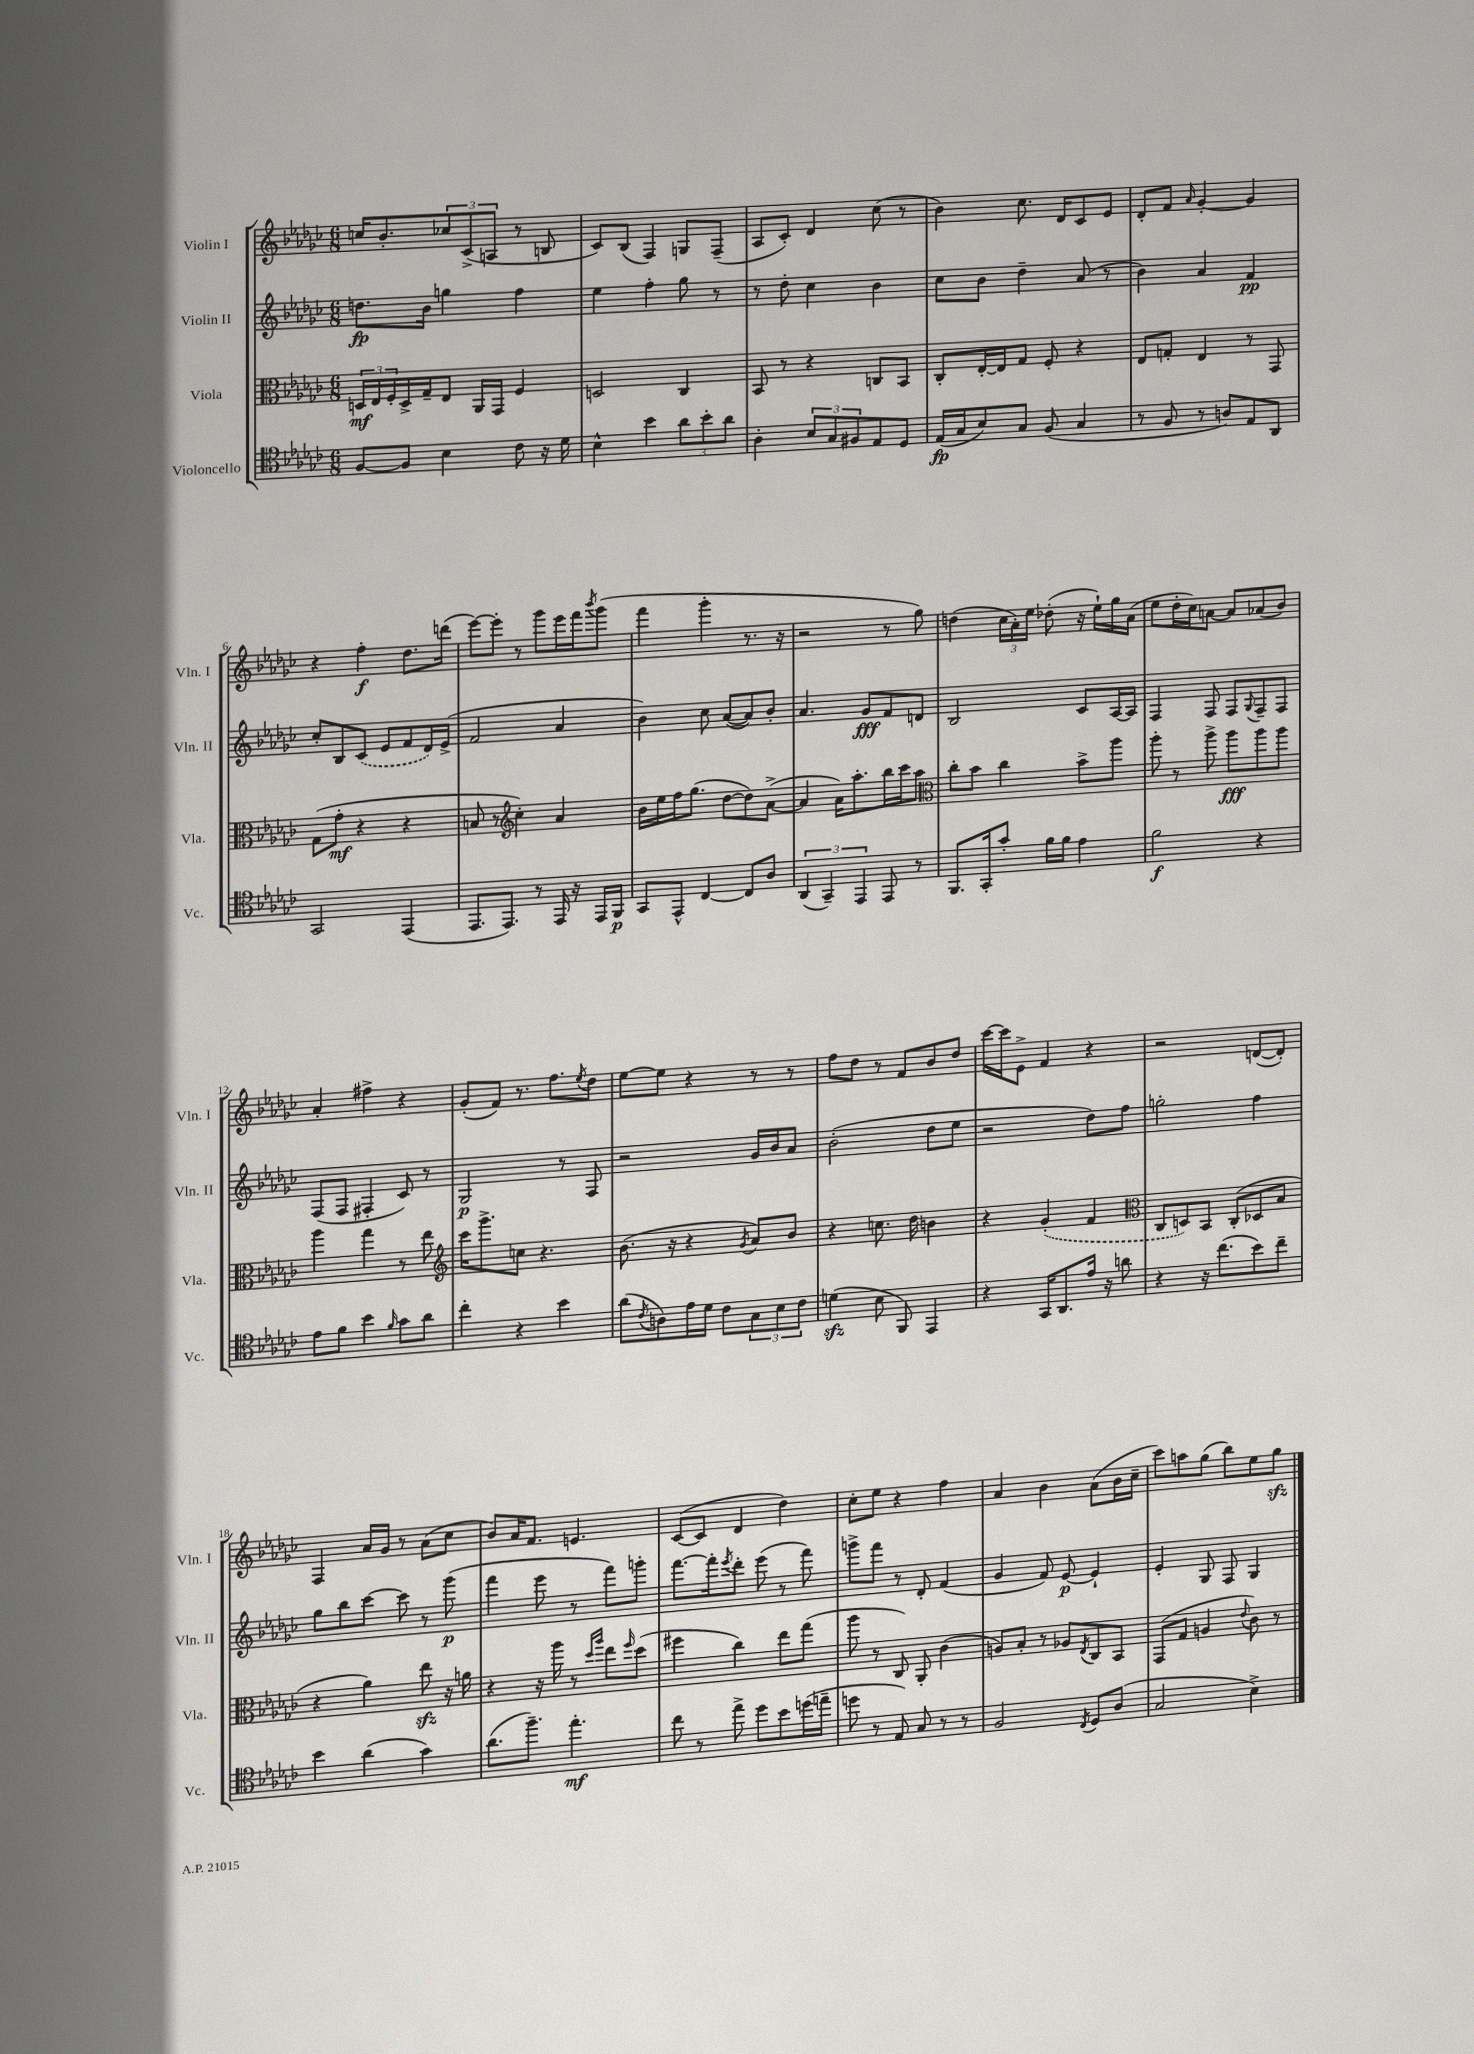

**kern	**kern	**kern	**kern
*staff4	*staff3	*staff2	*staff1
*clefC4	*clefC3	*clefG2	*clefG2
*k[b-e-a-d-g-c-]	*k[b-e-a-d-g-c-]	*k[b-e-a-d-g-c-]	*k[b-e-a-d-g-c-]
*M6/8	*M6/8	*M6/8	*M6/8
[8F	24D	8.dd	16cc
.	24E-	.	.
.	.	.	8.b-'
.	24F'	.	.
8F]	16D^	.	.
.	16G-~	16b-	.
4B-	8E-	4gg	12cc-
.	.	.	(12c-^
.	16AA-	.	.
.	.	.	12A
.	16GG-	.	.
8c-	4F	4ff	8r
16r	.	.	8B
16d-	.	.	.
=	=	=	=
4B-^^	2D	4ee-	8c-)
.	.	.	(8B-
4b-	.	4ff'	4F)
12a-	4C-	8gg-	8G
12b-'	.	.	.
.	.	8r	(8F~
12a-	.	.	.
=	=	=	=
4A-'	8BB-	8r	8A-
.	8r	8dd-'	8c-')
12B-	4r	4cc-	4d-
12G-	.	.	.
12F#	.	.	.
8E-	8C	4b-	(8cc-
8D-	8BB-	.	8r
=	=	=	=
(16E-	8C-'	8cc-	4b-)
16G-	.	.	.
8B-)	[16E-'	8b-	.
.	16E-]	.	.
8G-	8G-	4dd-~	8.cc-
(8F	8F'	.	.
.	.	.	16d-
4G-	4r	(8a-	8c-
.	.	8r	8e-
=	=	=	=
8r	8E-	4b-)	8d-'
8F	8G'	.	8f
.	.	.	16qqa-
8r	4E-	4a-	[4g-'
8A)	.	.	.
8E-	8r	4f	4g-]
8AA-	8GG-	.	.
=	=	=	=
2GG-	(8G-	8cc-'	4r
.	8g-'	8B-	.
.	4r	(8c-	4ff'
.	.	8e-	.
(4EE-	4r	8f	8.dd-
.	.	16d-)	.
.	.	(16e-^	(16ddd
=	=	=	=
8.EE-	8B	2f	[8eee-)
.	8r	.	8eee-']
8.EE-)	.	.	.
*	*clefG2	*	*
.	4cc-')	.	8r
8r	.	.	8ggg-
16EE-	4a-	4a-	16eee-
16r	.	.	16fff
.	.	.	8qbbb-
16EE-	.	.	(8ggg-
16FF	.	.	.
=	=	=	=
8GG-	16b-	4b-)	4fff
.	16ee-	.	.
8EE-^^	16ff	.	.
.	(8.gg-	.	.
[4C-	.	8cc-	4ggg-'
.	[8dd-	([8a-	.
8C-]	8dd-])	8a-])	8.r
8A-	([8a-^	8b-'	.
.	.	.	16r
=	=	=	=
(6AA-	4a-]	4.a-	2r
6GG-~)	.	.	.
.	16a-)	.	.
.	8.aa-'	.	.
6EE-	.	.	.
.	.	8g-	.
8EE-	16bb-	8f	8r
.	16ccc-	.	.
8r	8aa-	8d	8gg-)
=	=	=	=
*	*clefC3	*	*
8.FF	8cc-'	2B-	(4dd
.	8b-	.	.
16GG-'	.	.	.
8g-'	4cc-	.	24cc-
.	.	.	24a-')
.	.	.	24ee-
16f	.	.	(8dd-'
16f	.	.	.
4e-	8b-^	8c-	16r
.	.	.	16ee-`)
.	8aa-	[16A-	16gg-
.	.	16A-]	(16a-
=	=	=	=
2f	8aa-'	4F	8ee-
.	8r	.	16dd-'
.	.	.	16cc-)
.	8aa-^	8F	[8a
.	8aa-	8F	8a]
.	.	8qqG-	.
4r	8aa-	8F~	(8a-
.	8aa-	8F	8b-)
=	=	=	=
8e-	4aa-	(8F	4a-'
8f	.	8F	.
4b-	4gg-	4F#'	4ff#^
16qqf	.	.	.
8g-	8r	8c-)	4r
8a-	8ee-	8r	.
=	=	=	=
*	*clefG2	*	*
4cc-'	16ccc-	2G-	(8g-'
.	8.ggg-^	.	.
.	.	.	8f)
4r	8cc	.	8.r
.	4.r	.	.
.	.	.	8.ff
4b-	.	8r	.
.	.	.	8qee-
.	.	8F	8dd-
=	=	=	=
(8a-	(8.b-	2r	[8ee-
8qc-	.	.	.
8A)	.	.	8ee-]
.	16r	.	.
16e-	4r	.	4r
16d-	.	.	.
8c-	.	.	.
.	8qg-	.	.
12G-	8a-)	16g-	8r
.	.	16b-	.
12B-	.	.	.
.	8b-	8a-	8r
12c-	.	.	.
=	=	=	=
(4d	4r	(2b-'	8ff
.	.	.	8dd-
8B-	8.cc	.	8r
8FF)	.	.	8f
.	16dd-	.	.
4EE-	4b	8dd-	8b-
.	.	8ee-	8dd-
=	=	=	=
4r	4r	2r	[16ccc-
.	.	.	16ccc-]
.	.	.	8e-^
16GG-	(4g-'	.	4f
8.AA-	.	.	.
16e-	4f	8dd-)	4r
16r	.	.	.
8a	.	8ff	.
=	=	=	=
*	*clefC3	*	*
4r	8C-	2gg'	2r
.	8D)	.	.
16r	8BB-	.	.
(8.cc-	.	.	.
.	(8C-'	.	.
8b-)	8D-	4ff	([8d
8cc-~	8B-	.	8d'])
=	=	=	=
4b-	4r	8gg-	4F
.	.	8bb-	.
(4a-	4a-)	[8ccc-	16a-
.	.	.	16g-
.	.	8ccc-]	8r
4g-)	8ee-	8r	(8a-
.	16r	(8ggg-	8cc-
.	16a	.	.
=	=	=	=
(8.a-	4r	4fff	8b-)
.	.	.	16a-
8.ff~)	.	.	8.f
.	16r	8eee-	.
.	16aa-	.	.
4.ee-'	8r	8r	4.e
.	16qqdd-	.	.
.	16qqaa-	.	.
.	8ee-	8fff)	.
.	16qqff	.	.
.	(8dd-	8ggg'	.
=	=	=	=
8cc-	4ff#	[8.fff	([8c-
8r	.	.	8c-]
.	.	16fff']	.
.	.	8qeee-	.
8ee-^	4cc-)	8ddd-'	4d-
8dd-	.	(8eee-	.
8b-	8ee-	8r	4dd-)
(16dd	(8gg-	8fff)	.
16ee~	.	.	.
=	=	=	=
8dd	8aa-	8ggg^	8cc-'
8r	8r	8fff	8ee-
8E-)	8C-)	8r	4r
8G-	8AA-'	8d-'	.
8r	(4c-	(4f	4ff
8r	.	.	.
=	=	=	=
2F	8A)	4g-	4a-
.	8B-'	.	.
.	8r	8f)	4b-
.	8A-	[8e-	.
8qC-	8qE-	.	.
8D-	8C-	4e-`]	(8a-
(8A-	8BB-	.	16b-
.	.	.	16cc-~
=	=	=	=
2G-	(8GG-	4e-'	8ccc-)
.	8G-	.	8aa
.	4A	8G-	(8gg-
.	.	8F	8bb-)
.	8qqe-	.	.
4B-^)	8c-)	4G-	8ee-
.	8r	.	8gg-
==	==	==	==
*-	*-	*-	*-
